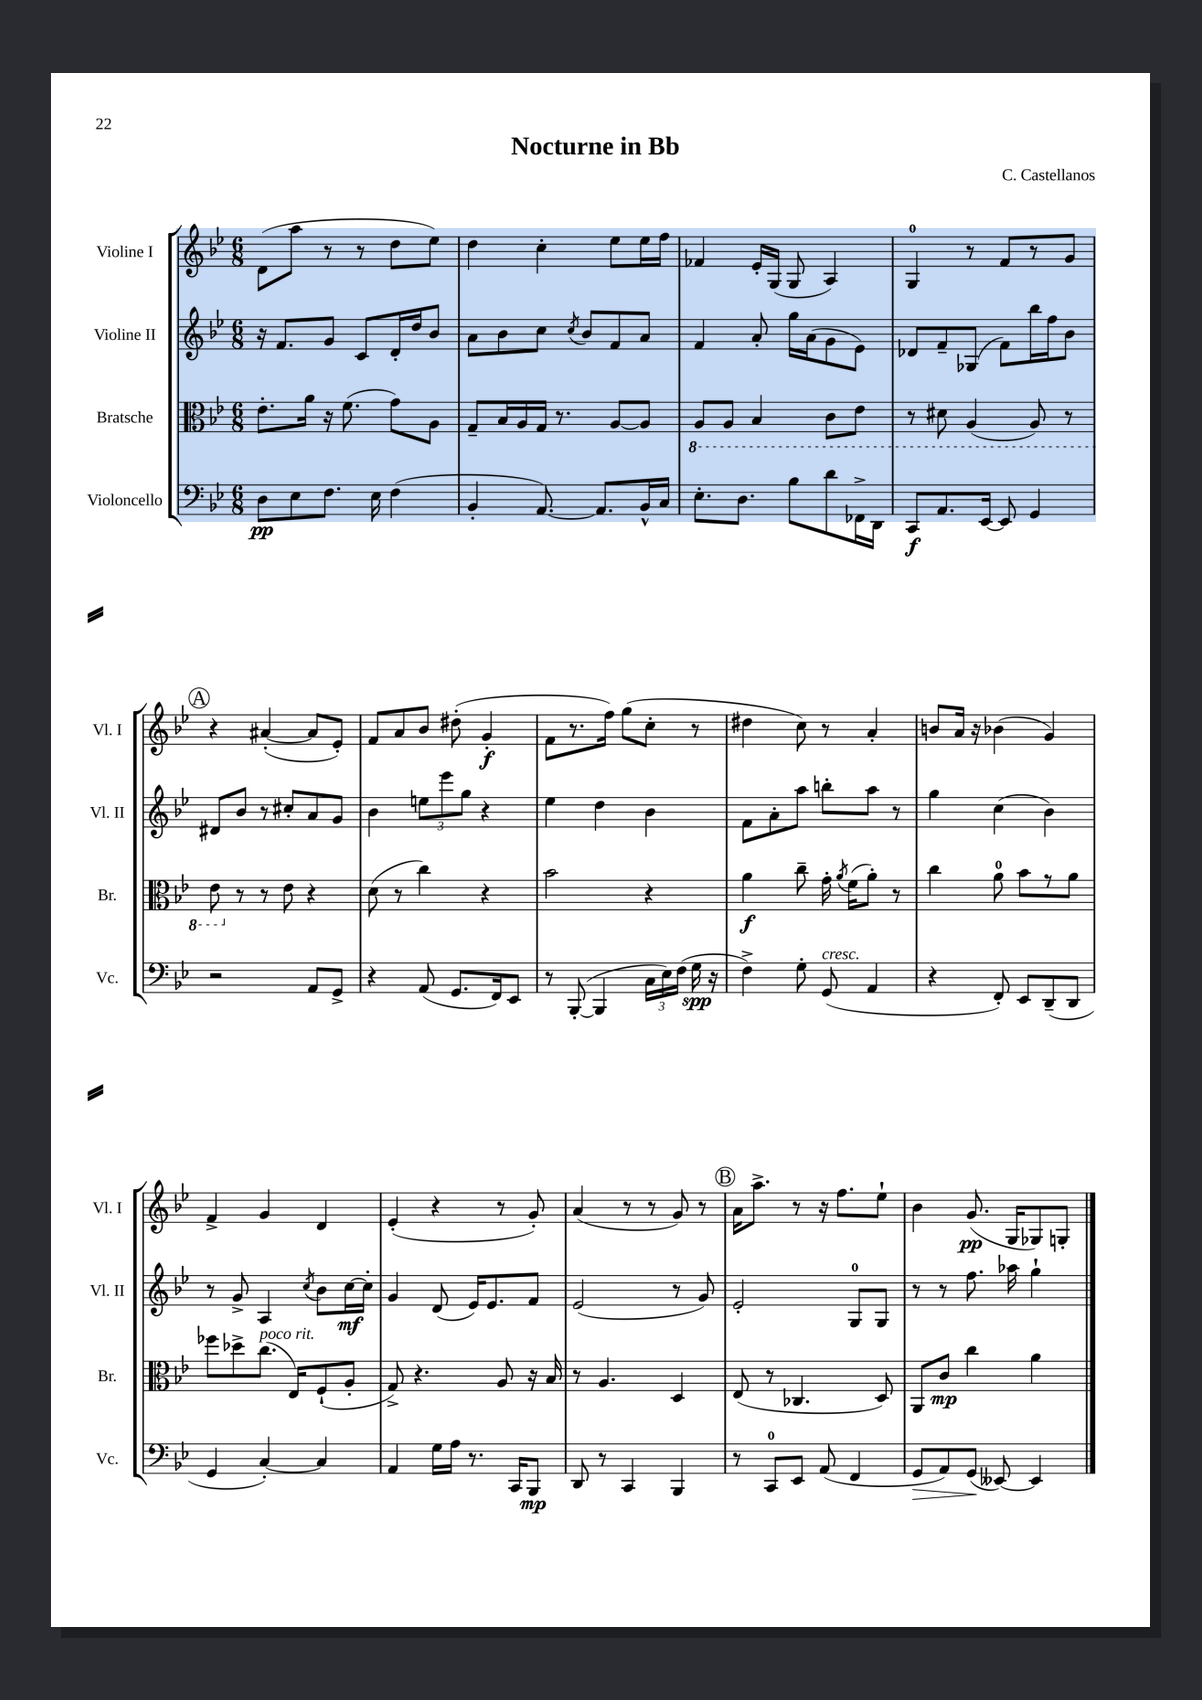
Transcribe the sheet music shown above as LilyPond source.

\header { title = "Nocturne in Bb" composer = "C. Castellanos" }
<<
\new StaffGroup <<
\new Staff = "s0" \with { instrumentName = "Violine I" shortInstrumentName = "Vl. I" } {
    \clef treble \key bes \major \numericTimeSignature \time 6/8
    \autoBeamOff d'8[( a''8] r8 r8 d''8[ ees''8]) |
    d''4 c''4-. ees''8[ ees''16 f''16] |
    fes'4 ees'16[-. g16]( g8 a4) |
    g4-0 r8 f'8[ r8 g'8] |
    \mark \markup { \circle "A" } r4 ais'4~-.( ais'8[ ees'8]-.) |
    f'8[ a'8 bes'8] dis''8-.( g'4-.\f |
    f'8[ r8. f''16]) g''8[( c''8]-. r8 |
    dis''4 c''8) r8 a'4-. |
    b'8[ a'16] r16 bes'4( g'4) |
    f'4-> g'4 d'4 |
    ees'4-.( r4 r8 g'8-.) |
    a'4( r8 r8 g'8) r8 |
    \mark \markup { \circle "B" } a'16[ a''8.]-> r8 r16 f''8.[ ees''8]-! |
    bes'4 g'8.\pp( g16[ ges8) g8]-. \bar "|." |
}
\new Staff = "s1" \with { instrumentName = "Violine II" shortInstrumentName = "Vl. II" } {
    \clef treble \key bes \major \numericTimeSignature \time 6/8
    \autoBeamOff r16 f'8.[ g'8] c'8[ d'16-. d''16 bes'8] |
    a'8[ bes'8 c''8] \acciaccatura { c''8 } bes'8[ f'8 a'8] |
    f'4 a'8-. g''16[ a'16( g'8 ees'8]) |
    des'8[ f'8-- ges8]( f'8[) bes''16 f''16 bes'8] |
    \mark \markup { \circle "A" } dis'8[ bes'8] r8 cis''8[-. a'8 g'8] |
    bes'4 \tuplet 3/2 { e''8[ ees'''8 g''8] } r4 |
    ees''4 d''4 bes'4 |
    f'8[ a'8-. a''8] b''8[-. a''8] r8 |
    g''4 c''4( bes'4) |
    r8 g'8-> a4 \acciaccatura { c''8 } bes'8[ c''16~\mf c''16]-. |
    g'4 d'8( ees'16[) ees'8. f'8] |
    ees'2( r8 g'8) |
    \mark \markup { \circle "B" } ees'2-. g8[-0 g8] |
    r8 r8 f''8. aes''16 g''4-! \bar "|." |
}
\new Staff = "s2" \with { instrumentName = "Bratsche" shortInstrumentName = "Br." } {
    \clef alto \key bes \major \numericTimeSignature \time 6/8
    \autoBeamOff ees'8.[-. a'16] r16 f'8.( g'8[) a8] |
    g8[-- bes16 a16 g16] r8. a8[~ a8] |
    \ottava #-1 a,8[ a,8] bes,4 c8[ ees8] |
    r8 dis8 a,4( a,8) r8 |
    \mark \markup { \circle "A" } ees8 \ottava #0 r8 r8 ees'8 r4 |
    d'8( r8 c''4) r4 |
    bes'2 r4 |
    a'4\f c''8-- g'16-. \acciaccatura { a'8 } f'16[( a'8]-.) r8 |
    c''4 a'8-0 bes'8[ r8 a'8] |
    fes''8[ des''8-> c''8.]^\markup { \italic "poco rit." }( ees16[) f8-!( a8]-. |
    g8->) r4. a8 r16 bes16 |
    r8 a4. d4 |
    \mark \markup { \circle "B" } ees8( r8 ces4. d8) |
    a,8[ c'8]\mp c''4 a'4 \bar "|." |
}
\new Staff = "s3" \with { instrumentName = "Violoncello" shortInstrumentName = "Vc." } {
    \clef bass \key bes \major \numericTimeSignature \time 6/8
    \autoBeamOff d8[\pp ees8 f8.] ees16 f4( |
    bes,4-. a,8.~) a,8.[ bes,16-^ c16] |
    ees8.[-. d8.] bes8[ d'8 fes,16-> d,16] |
    c,8[\f a,8. ees,16]~ ees,8 g,4 |
    \mark \markup { \circle "A" } r2 a,8[ g,8]-> |
    r4 a,8( g,8.[ f,16) ees,8] |
    r8 bes,,8~-.( bes,,4 \tuplet 3/2 { c16[ ees16) f16]( } g16\spp r16 |
    f4->) g8-. g,8^\markup { \italic "cresc." }( a,4 |
    r4 f,8-.) ees,8[ d,8--( d,8] |
    g,4 c4~-.) c4 |
    a,4 g16[ a16] r8. c,16[ bes,,8]\mp |
    d,8 r8 c,4 bes,,4 |
    \mark \markup { \circle "B" } r8 c,8[-0 ees,8] a,8( f,4 |
    g,8[\> a,8) g,8]\!( eeses,8~) eeses,4 \bar "|." |
}
>>
>>
\layout { \context { \Score \remove "Bar_number_engraver" } }
